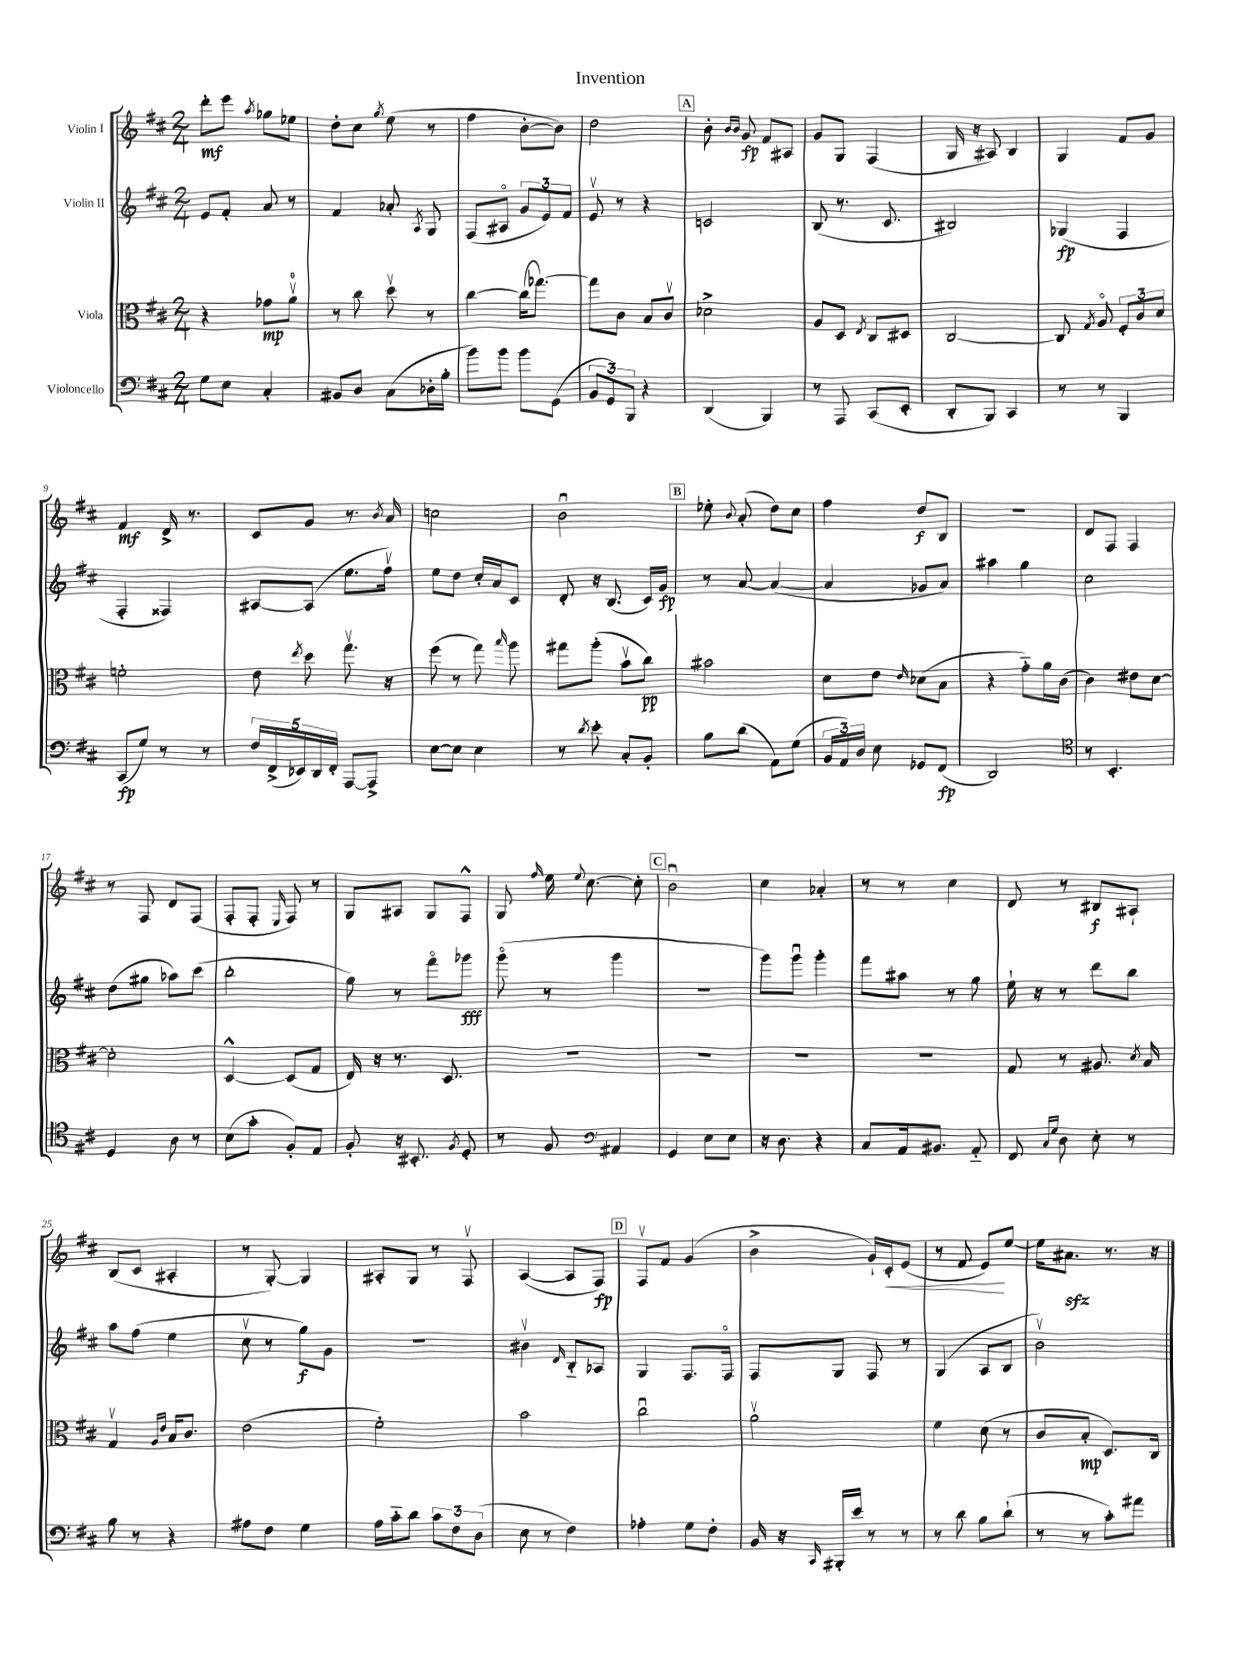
\header { title = "Invention" }
<<
\new StaffGroup <<
\new Staff = "s0" \with { instrumentName = "Violin I" } {
    \clef treble \key d \major \numericTimeSignature \time 2/4
    \autoBeamOff d'''8[-.\mf e'''8] \acciaccatura { a''8 } ges''8[ ees''8] |
    d''8[-. cis''8] \acciaccatura { g''8 } e''8( r8 |
    fis''4 b'8[~-. b'8]) |
    d''2 |
    \mark \markup { \box "A" } b'8-. \grace { b'16[ b'16] } g'8\fp fis'8[ ais8] |
    g'8[ g8] fis4( |
    g16 r16 ais8) b4 |
    g4 fis'8[ g'8] |
    fis'4\mf d'16-> r8. |
    cis'8[ g'8] r8. \acciaccatura { b'8 } a'16 |
    c''2 |
    b'2\downbow |
    \mark \markup { \box "B" } ees''8-. \appoggiatura { b'8 } a'8-.( d''8[) cis''8] |
    fis''4 d''8[\f b8] |
    r2 |
    d'8[ fis8] fis4 |
    r8 fis8 d'8[ fis8]( |
    fis8[-. fis8]-. \grace { e16 } fis8) r8 |
    g8[ ais8] g8[ fis8]-^ |
    g8 \grace { fis''16 } e''16 \appoggiatura { e''8 } cis''8.~ cis''8-. |
    \mark \markup { \box "C" } b'2\downbow |
    cis''4 aes'4-. |
    r8 r8 cis''4 |
    d'8 r8 bis8[\f ais8]-! |
    b8[( cis'8] ais4-. |
    r8 g8~-.) g4 |
    ais8[-. g8] r8 fis8\upbow |
    a4~( a8[ fis8]\fp) |
    \mark \markup { \box "D" } fis8[\upbow fis'8] g'4( |
    b'4-> g'16[-!) cis'16-.\< e'8]( |
    r8 fis'8 e'8[\!) e''8]~ |
    e''16[ ais'8.]\sfz r8. r16 \bar "|." |
}
\new Staff = "s1" \with { instrumentName = "Violin II" } {
    \clef treble \key d \major \numericTimeSignature \time 2/4
    \autoBeamOff e'8[ fis'8]-. a'8 r8 |
    fis'4 aes'8-. \acciaccatura { a8 } g8 |
    fis8[( ais8]\flageolet \tuplet 3/2 { g'8[ e'8) fis'8] } |
    e'8\upbow r8 r4 |
    \mark \markup { \box "A" } c'2 |
    b8( r8. cis'8. |
    bis2) |
    ges4\fp( fis4 |
    fis4-. fisis4) |
    ais8[~ ais8]( e''8.[ fis''16]\upbow) |
    e''8[ d''8] cis''16[-. a'16 cis'8] |
    d'8-. r16 b8.( cis'16[) g'16]\fp |
    \mark \markup { \box "B" } r8 a'8~ a'4~( |
    a'4 ges'8[ a'8]) |
    ais''4 g''4 |
    cis''2 |
    d''8[( gis''8] aes''8[) cis'''8]( |
    b''2-. |
    g''8) r8 fis'''8[\flageolet ges'''8]\fff |
    g'''8\flageolet( r8 g'''4 |
    \mark \markup { \box "C" } r2 |
    g'''8[) g'''8]\downbow g'''4-. |
    fis'''8[ ais''8] r8 g''8 |
    e''16-! r16 r8 d'''8[ b''8] |
    a''8[ fis''8]( e''4 |
    cis''8\upbow r8 g''8[\f) g'8] |
    R2 |
    bis'4\upbow \grace { d'16 } b8[-_ aes8] |
    \mark \markup { \box "D" } g4 fis8.[ fis16]\flageolet |
    fis8[ g8] fis8 r8 |
    g4( a8[ b8] |
    b'2\upbow) \bar "|." |
}
\new Staff = "s2" \with { instrumentName = "Viola" } {
    \clef alto \key d \major \numericTimeSignature \time 2/4
    \autoBeamOff r4 ges'8[\mp a'8]-0\upbow |
    r8 cis''8 d''8\upbow r8 |
    cis''4~ cis''16[( ges''8.]~) |
    ges''8[ cis'8] b8[ cis'8]\upbow |
    \mark \markup { \box "A" } des'2-> |
    a8[ d8] \acciaccatura { e8 } cis8[ dis8] |
    cis2~ |
    cis8 \acciaccatura { g8 } a8\flageolet \tuplet 3/2 { fis8[-. cis'8 d'8] } |
    f'2-. |
    e'8 \acciaccatura { e''8 } d''8 g''8.\upbow r16 |
    fis''8( r8 g''8) \grace { b''16 } a''8 |
    gis''8[ a''8]-.( b'8[\upbow cis''8]\pp) |
    \mark \markup { \box "B" } bis'2 |
    d'8[ e'8] \grace { e'16 } des'8[( b8] |
    r4 g'8[-_) a'16 cis'16]( |
    cis'4) eis'8[ d'8]~ |
    d'2-. |
    d4~-^ d8[( g8] |
    e16) r16 r8. d8. |
    R2 |
    \mark \markup { \box "C" } R2 |
    R2 |
    R2 |
    g8 r8 ais8. \acciaccatura { d'8 } b16 |
    g4\upbow \grace { a16[ e'16] } b16[ cis'8.] |
    e'2( |
    fis'2-.) |
    b'2 |
    \mark \markup { \box "D" } cis''2\downbow |
    a'2\upbow |
    fis'4 d'8( r8 |
    cis'8[ b8]-.\mp d8.[) cis16] \bar "|." |
}
\new Staff = "s3" \with { instrumentName = "Violoncello" } {
    \clef bass \key d \major \numericTimeSignature \time 2/4
    \autoBeamOff g8[ e8] cis4-. |
    bis,8[ d8] cis8[( des16-. b16]-. |
    b'8[) b'8] b'8[ g,8]( |
    \tuplet 3/2 { b,8[ g,8) b,,8] } r4 |
    \mark \markup { \box "A" } d,4( b,,4) |
    r8 a,,8 cis,8[( e,8]-. |
    d,8[-. b,,8]) cis,4 |
    r8 r8 b,,4 |
    cis,8[\fp( g8]) r8 r8 |
    \tuplet 5/4 { fis16[ fis,16->( ees,16) d,16 fis,16]-. } a,,8[~ a,,8]-> |
    e8[~ e8] e4 |
    r8 \acciaccatura { d'8 } e'8-. cis8[-. b,8]-. |
    \mark \markup { \box "B" } b8[ d'8]( a,8[) g8]( |
    \tuplet 3/2 { b,16[ a,16) d16] } e8 ges,8[ fis,8]\fp( |
    d,2) |
    \clef tenor r8 b,4.-. |
    d4 a8 r8 |
    b8[( g'8]-. fis8[-.) e8] |
    fis8-. r16 bis,8.-. \acciaccatura { fis8 } d8-. |
    r8 fis8 \clef bass ais,4 |
    \mark \markup { \box "C" } g,4 e8[ e8] |
    r16 d8. r4 |
    cis8[ a,16 bis,8.] a,8-_ |
    fis,8 \grace { cis16[ g16] } d8 e8-. r8 |
    b8 r8 r4 |
    ais8[ fis8] g4 |
    a16[ cis'16-_ d'8] \tuplet 3/2 { cis'8[ fis8 d8]( } |
    e8 r8 fis4) |
    \mark \markup { \box "D" } aes4-. g8[ fis8]-. |
    b,16 r16 \grace { cis,16 } bis,,16[-. e'16] r8 r8 |
    r8 d'8 b8[ d'8]-!( |
    r8 r8 cis'8[-.) ais'8] \bar "|." |
}
>>
>>
